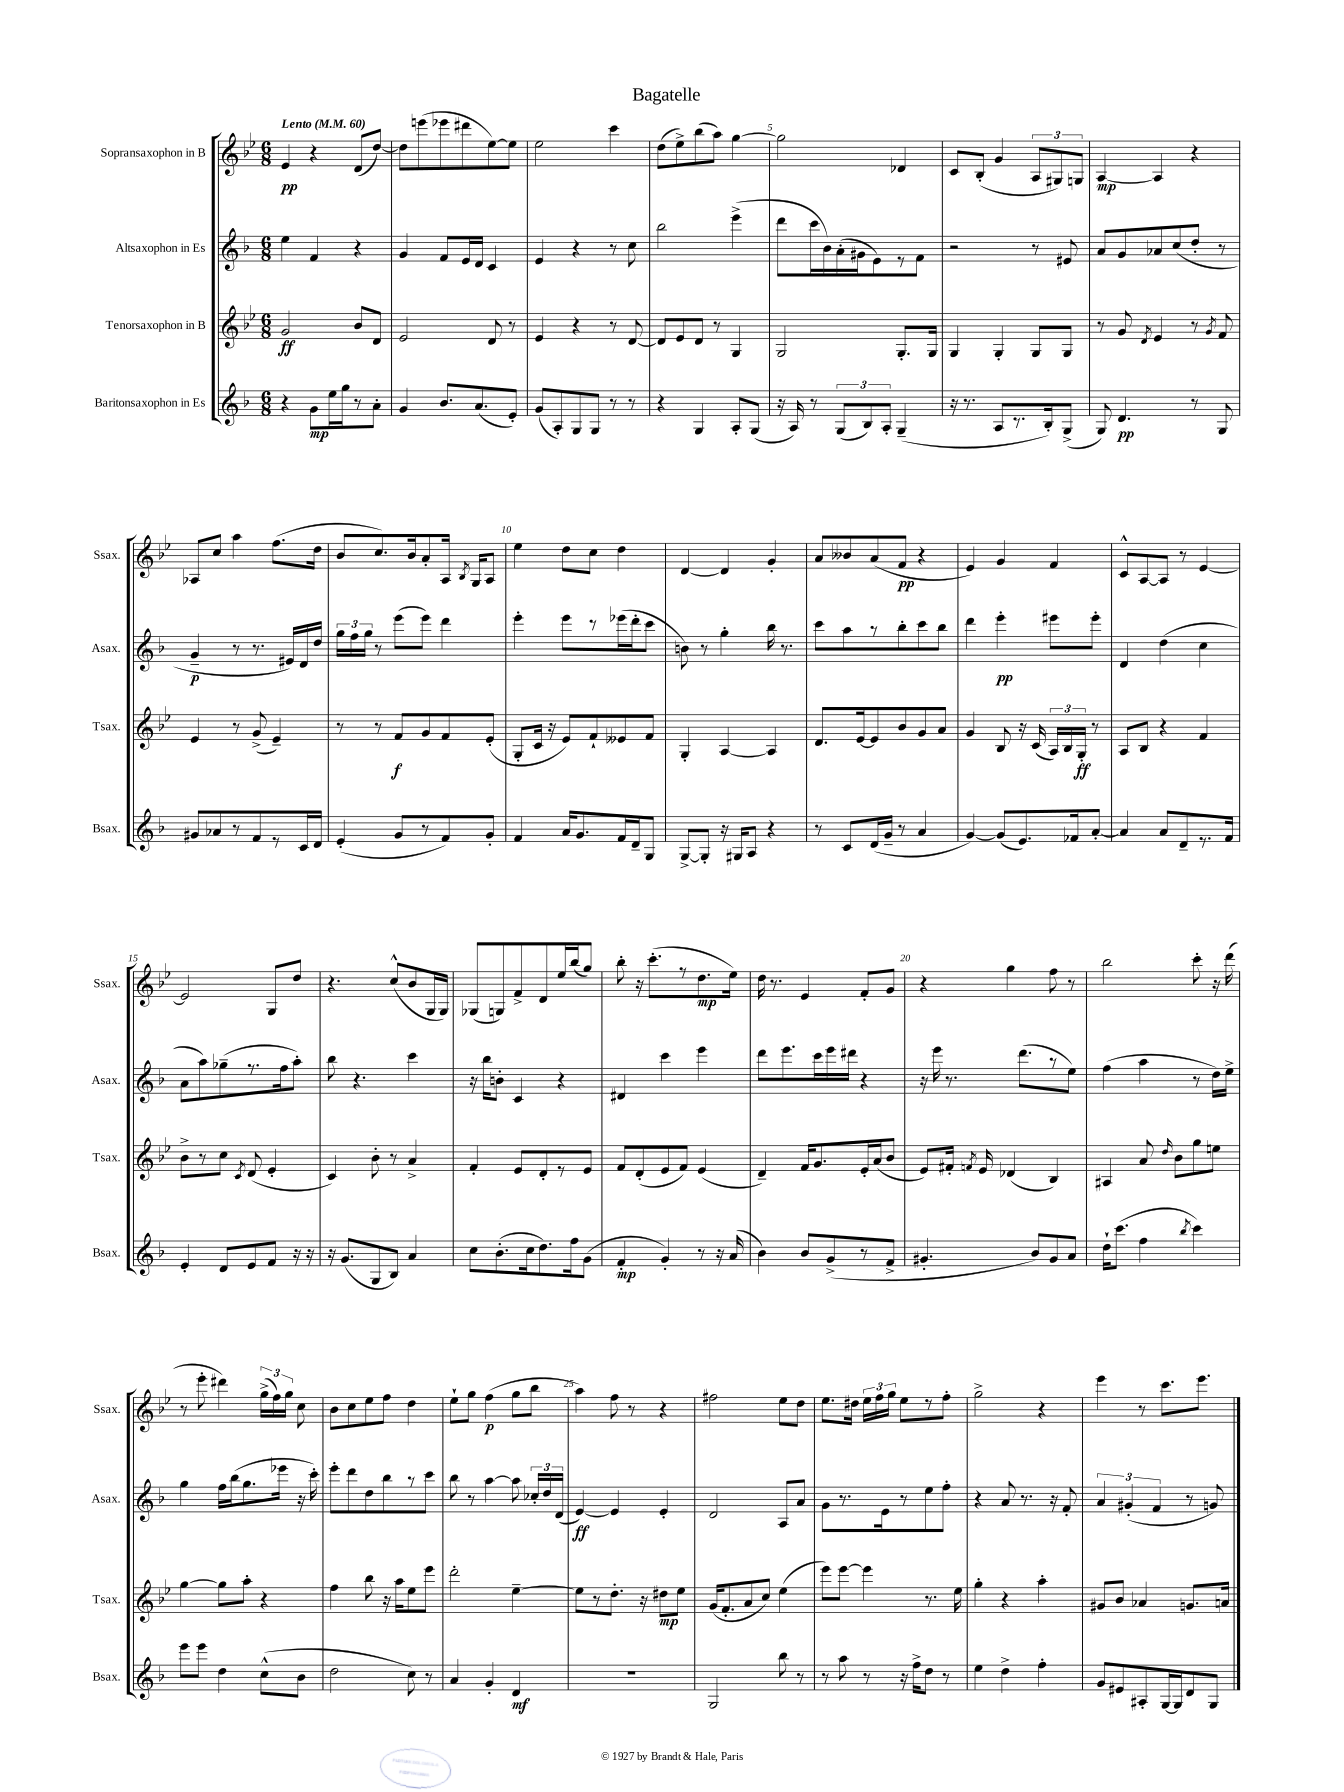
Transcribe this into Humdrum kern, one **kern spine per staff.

**kern	**kern	**kern	**kern
*staff4	*staff3	*staff2	*staff1
*clefG2	*clefG2	*clefG2	*clefG2
*k[b-]	*k[b-e-]	*k[b-]	*k[b-e-]
*M6/8	*M6/8	*M6/8	*M6/8
*MM60	*MM60	*MM60	*MM60
4r	2g/	4ee\	4e-/
8g\L	.	4f/	4r
16ee\L	.	.	.
16gg\J	.	.	.
8r	8b-/L	4r	(8d/L
8a'\J	8d/J	.	[8dd/J)
=	=	=	=
4g/	2e-/	4g/	8dd\]L
.	.	.	(8eee\
8.b-/L	.	8f/L	8eee-\
.	.	16e/L	8ddd#\
(8.a/	.	16d/JJ	.
.	8d/	4c/	[8ee-\)
8e'/J)	8r	.	8ee-\]J
=	=	=	=
(8g/L	4e-/	4e/	2ee-\
8A'/)	.	.	.
8G/	4r	4r	.
8G/J	.	.	.
8r	8r	8r	4ccc\
8r	[8d/	8cc\	.
=	=	=	=
4r	8d/]L	2bb-\	(8dd\L
.	8e-/	.	8ee-^\)
4G/	8d/J	.	(8bb-\
.	8r	.	8aa\J)
8A'/L	4G/	(4eee^\	[4gg\
(8G/J	.	.	.
=	=	=	=
16r	2G/	8ddd\L	2gg\]
16A/)	.	.	.
8r	.	16ccc\L	.
.	.	16b-\)	.
(12G/L	.	(16a'\	.
.	.	16g#\J	.
12B-/)	.	.	.
.	.	8e\)	.
12A'/J	.	.	.
(4G~/	8.G'/L	8r	4d-/
.	.	8f\J	.
.	16G/Jk	.	.
=	=	=	=
16r	4G/	2r	8c/L
8.r	.	.	.
.	.	.	(8B-'/J
8A/L	4G'/	.	4g/
8.r	.	.	.
.	8G/L	8r	12A/L
16B-'/k)	.	.	.
.	.	.	12G#/)
(8G^/J	8G/J	8e#/	.
.	.	.	12G/J
=	=	=	=
8G/)	8r	8a/L	[4A/
4.d/	8g/	8g/	.
.	8qd/	.	.
.	4e-/	8a-/	4A/]
.	.	(8cc/	.
8r	8r	8dd'/J	4r
.	8qg/	.	.
8G/	8f/	8r	.
=	=	=	=
8g#/L	4e-/	4g~/	8A-/L
8a-/	.	.	8cc/J
8r	8r	8r	4aa\
8f/	(8g^/	8.r	.
8r	4e-~/)	.	(8.ff\L
.	.	16e#/LL)	.
16c/L	.	16d/	.
16d/JJ	.	16dd/JJ	16dd\Jk
=	=	=	=
(4e'/	8r	24gg\LL	8b-/L
.	.	24ff\	.
.	.	24gg\JJ	.
.	8r	8r	8.cc/)
8g/L	8f/L	(8eee\L	.
.	.	.	16b-/k
8r	8g/	8eee\J)	8a'/
8f/)	8f/	4ddd\	16A/Jk
.	.	.	8qB-/
.	.	.	16G/LK
8g'/J	(8e-'/J	.	8A/J
=	=	=	=
4f/	8G'/L	4eee'\	4ee-\
.	16c/Jk	.	.
.	16r	.	.
16a/LK	8e-/L)	8eee\L	8dd\L
8.g/	.	.	.
.	8f`/	8r	8cc\J
16f/L	8e--/	(16eee-\L	4dd\
16d~/J	.	16ddd'\J	.
8G/J	8f/J	8ccc\J	.
=	=	=	=
[8G^/L	4G'/	8b\)	[4d/
8G'/]J	.	8r	.
16r	[4A/	4gg'\	4d/]
16G#/LK	.	.	.
8A/J	.	.	.
4r	4A/]	16bb-\	4g'/
.	.	8.r	.
=	=	=	=
8r	8.d/L	8ccc\L	8a/L
8c/L	.	8aa\	8b--/
.	[16e-/k	.	.
(16d/L	8e-/]	8r	(8a/
16g~/JJ	.	.	.
8r	8b-/	8bb-'\	8f/J
4a/	8g/	8ccc\	4r
.	8a/J	8bb-\J	.
=	=	=	=
[4g/)	4g/	4ddd\	4e-/)
(8g/]L	8B-/	4eee'\	4g/
8.e/)	16r	.	.
.	(16c/	.	.
.	24A/LL)	8eee#\L	4f/
.	24B-/	.	.
16f-/k	.	.	.
.	24G'/JJ	.	.
[8a'/J	8r	8eee#'\J	.
=	=	=	=
4a/]	8A/L	4d/	8c^^/L
.	8B-/J	.	[8A/
8a/L	4r	(4dd\	8A/]J
8d~/	.	.	8r
8.r	4f/	4cc\	[4e-/
16f/Jk	.	.	.
=	=	=	=
4e'/	8b-^\L	8a\L	2e-/]
.	8r	8aa\)	.
8d/L	8cc\J	(8gg-~\	.
.	8qc/	.	.
8e/	(8d/	8.r	.
8f/J	4e-'/	.	8G/L
.	.	16ff\k	.
16r	.	8aa'\J)	8dd/J
16r	.	.	.
=	=	=	=
16r	4c/)	8bb-\	4.r
(8.g/L	.	.	.
.	.	4.r	.
8G/	8b-'\	.	.
8B-/J)	8r	.	(8cc^^/L
4a/	4a^/	4ccc\	8b-/
.	.	.	16G/L
.	.	.	16G/JJ)
=	=	=	=
8cc\L	4f'/	16r	(8G-/L
.	.	16bb-\LK	.
(8.b-'\	.	8b'\J	8G/)
.	8e-/L	4c/	8f^/
16cc\k	.	.	.
8.dd\)	8d'/	.	8d/
.	8r	4r	16ee-/L
16ff\k	.	.	(16bb-/J
(8g\J	8e-/J	.	8gg/J)
=	=	=	=
4f'/	8f/L	4d#/	8bb-'\
.	(8d'/	.	16r
.	.	.	(8.ccc'\L
4g'/)	8e-/	4ccc\	.
.	8f/J)	.	8r
8r	(4e-/	4eee\	8.dd\
16r	.	.	.
(16a/	.	.	16ee-\Jk)
=	=	=	=
4b-\)	4d~/)	8ddd\L	16dd\
.	.	.	8.r
.	.	8.eee\	.
8b-/L	16f/LK	.	4e-/
.	8.g/	16ccc\L	.
(8g^/	.	16eee\	.
.	.	16ddd#\JJ	.
8r	16e-'/L	4r	8f'/L
.	(16a/J	.	.
8f^/J	8b-/J	.	8g/J
=	=	=	=
4.g#'/	8e-/L)	16r	4r
.	.	16eee\	.
.	16f#'/Jk	8.r	.
.	8qf/	.	.
.	16e-/	.	.
.	(4d-/	.	4gg\
.	.	(8.ddd\L	.
8b-/L)	.	.	.
8g#/	4B-/)	8r	8ff\
8a/J	.	8ee\J)	8r
=	=	=	=
16dd`\LK	4A#/	(4ff\	2bb-\
(8.ccc\J	.	.	.
4ff\	8a/	4aa\	.
.	16qqdd/	.	.
.	8b-\L	.	.
8qbb-/	.	.	.
4ccc\)	8gg\	8r	8ccc'\
.	8ee\J	16dd\LL)	16r
.	.	16ee^\JJ	(16ddd\
=	=	=	=
8eee\L	[4gg\	4gg\	8r
8eee\J	.	.	8eee-'\
4dd\	8gg\]L	16ff\LL	4ddd#\)
.	.	(16bb-\J	.
.	8aa'\J	8.gg\	.
(8cc^^\L	4r	.	(24gg^\LL
.	.	.	24ff\)
.	.	16eee-\Jk	.
.	.	.	24gg\JJ
8b-\J	.	16r	8cc\
.	.	16ccc'\)	.
=	=	=	=
2dd\	4ff\	8eee'\L	8b-\L
.	.	8ddd\	8cc\
.	8bb-\	8dd\	8ee-\
.	16r	8bb-\	8ff\J
.	16aa\LK	.	.
8cc\)	8ee-\	8r	4dd\
8r	8eee-\J	8ccc\J	.
=	=	=	=
4a/	2ddd'\	8bb-\	8ee-`\L
.	.	8r	8gg\J
4g'/	.	[4aa\	(4ff\
4d/	[4ee-~\	8aa\]	8gg\L
.	.	24cc-'/LL	8bb-\J
.	.	24dd/	.
.	.	(24d/JJ	.
=	=	=	=
2.r	8ee-\]L	[4e/)	4aa\)
.	8r	.	.
.	8.dd'\J	4e/]	8ff\
.	.	.	8r
.	16r	.	.
.	8dd#\L	4e'/	4r
.	8ee-\J	.	.
=	=	=	=
2G/	(16g/LK	2d/	2ff#\
.	8.f'/	.	.
.	8a/	.	.
.	8cc/J)	.	.
8bb-\	(4ee-\	8A/L	8ee-\L
8r	.	8a/J	8dd\J
=	=	=	=
8r	8eee-\L)	8g\L	8.ee-\L
8aa\	[8eee-\J	8.r	.
.	.	.	16dd#\Jk
8r	4eee-\]	.	24ee-\LL
.	.	.	24ff\
.	.	16e\k	.
.	.	.	24gg\JJ
16r	.	8r	8ee-\L
16ff^\LK	.	.	.
8dd\J	8.r	8ee\	8r
8r	.	8ff'\J	8ff'\J
.	16ee-\	.	.
=	=	=	=
4ee\	4gg'\	4r	2gg^\
4dd^\	4r	8a/	.
.	.	8.r	.
4ff'\	4aa'\	.	4r
.	.	16r	.
.	.	8f'/	.
=	=	=	=
8g/L	8g#/L	6a/	4eee-\
8e#/	8b-/J	.	.
.	.	(6g#'/	.
8A#'/	4a-/	.	8r
.	.	6f/	.
[16G/L	.	.	8.ccc\L
16G/]J	.	.	.
8d/	8.g/L	8r	.
.	.	.	8.eee-\J
8G/J	.	8g/)	.
.	16a/Jk	.	.
==	==	==	==
*-	*-	*-	*-
